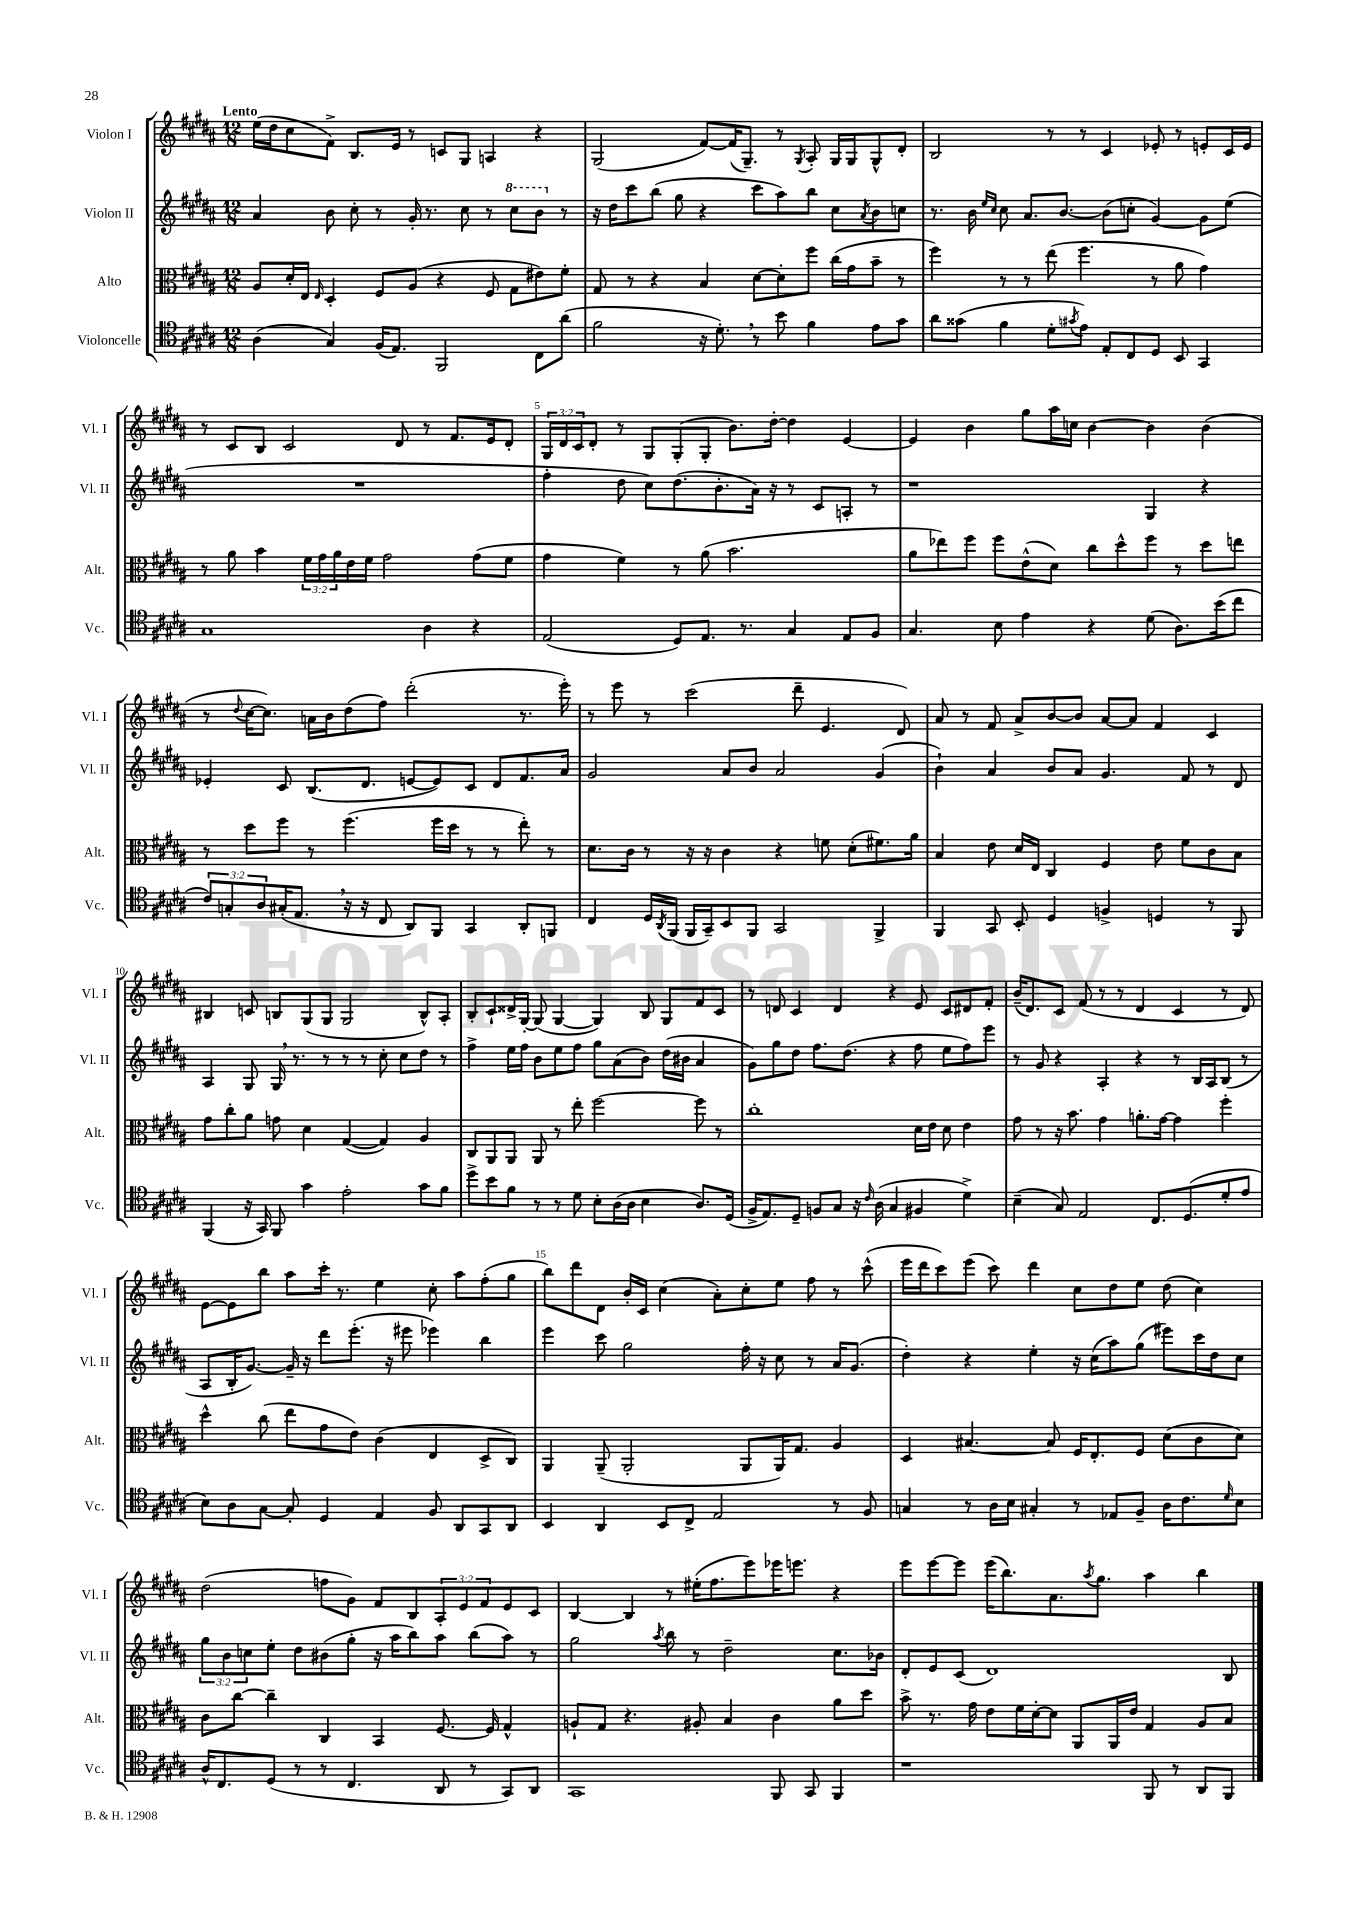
<<
\new StaffGroup <<
\new Staff = "s0" \with { instrumentName = "Violon I" shortInstrumentName = "Vl. I" } {
    \clef treble \key b \major \numericTimeSignature \time 12/8 \override Staff.TupletNumber.text = #tuplet-number::calc-fraction-text \tempo "Lento"
    e''16( dis''16 cis''8 fis'8->) b8. e'16 r8 c'8 gis8 a4 r4 |
    gis2( fis'8~) fis'16( gis8.--) r8 \acciaccatura { gis8 } ais8-. gis16 gis16 gis8-^ dis'8-. |
    b2 r8 r8 cis'4 ees'8-. r8 e'8-. cis'16 e'16 |
    r8 cis'8 b8 cis'2 dis'8 r8 fis'8. e'16 dis'8-. |
    \tuplet 3/2 { gis16 dis'16 cis'16 } dis'8-. r8 gis8 gis8-.( gis8-. b'8.) dis''16~-. dis''4 e'4~ |
    e'4 b'4 gis''8 ais''16 c''16 b'4~ b'4 b'4( |
    r8 \appoggiatura { dis''8 } cis''16~ cis''8.) a'16 b'16 dis''8( fis''8) dis'''2-.( r8. e'''16-.) |
    r8 e'''8 r8 cis'''2( dis'''8-- e'4. dis'8) |
    ais'8 r8 fis'8 ais'8-> b'8~ b'8 ais'8~ ais'8 fis'4 cis'4 |
    bis4 c'8 b8 gis8( gis8 gis2 b8-^) ais8-. |
    b8-. cis'8-! disis'16-> gis16~-. gis8( gis4~ gis4) b8 gis8 fis'8 cis'8 |
    r8 d'8 cis'4 d'4 r4 e'8 cis'8 dis'8 fis'8-. |
    b'16--( dis'8.) cis'8 fis'8( r8 r8 dis'4 cis'4 r8 dis'8) |
    e'8~ e'8 b''8 ais''8 cis'''16-. r8. e''4 cis''8-. ais''8 fis''8-.( gis''8 |
    b''8) dis'''8 dis'8 b'16-. cis'16 cis''4( ais'8-.) cis''8-. e''8 fis''8 r8 cis'''8-^( |
    e'''16 dis'''16 cis'''8) e'''8( cis'''8) dis'''4 cis''8 dis''8 e''8 dis''8( cis''4) |
    dis''2( f''8 gis'8) fis'8 b8 \tuplet 3/2 { ais8-. e'8 fis'8 } e'8 cis'8 |
    b4~ b4 r8 eis''16-.( fis''8. e'''8) ees'''16 e'''8. r4 |
    e'''8 e'''8~ e'''8 e'''16( b''8.) ais'8. \acciaccatura { ais''8 } gis''8. ais''4 b''4 \bar "|." |
}
\new Staff = "s1" \with { instrumentName = "Violon II" shortInstrumentName = "Vl. II" } {
    \clef treble \key b \major \numericTimeSignature \time 12/8 \override Staff.TupletNumber.text = #tuplet-number::calc-fraction-text
    ais'4 b'8 cis''8-. r8 gis'16-. r8. cis''8 r8 \ottava #1 cis'''8 b''8 \ottava #0 r8 |
    r16 dis''16 cis'''8 b''8( gis''8 r4 cis'''8 ais''8) b''8 cis''8 \acciaccatura { ais'8 } b'8 c''8 |
    r8. b'16 \grace { e''16 cis''16 } cis''8 ais'8. b'8.~ b'8( c''8-. gis'4~) gis'8 e''8( |
    R1. |
    fis''4-. dis''8 cis''8) dis''8.( b'8.-. ais'16) r16 r8 cis'8 a8-. r8 |
    r1 gis4 r4 |
    ees'4-. cis'8 b8.( dis'8. e'8~ e'8) cis'8 dis'8 fis'8. ais'16 |
    gis'2 ais'8 b'8 ais'2 gis'4( |
    b'4-!) ais'4 b'8 ais'8 gis'4. fis'8 r8 dis'8 |
    ais4 gis8 gis16 \breathe r8. r8 r8 r8 cis''8-. cis''8 dis''8 r8 |
    fis''4-> e''16 fis''16 b'8 e''8 fis''8 gis''8 ais'8( b'8) dis''16( bis'16 ais'4 |
    gis'8) gis''8 dis''8 fis''8. dis''8.( r4 fis''8 e''8 fis''8) e'''8 |
    r8 gis'8 r4 ais4-. r4 r8 b16 ais16 b8( r8 |
    ais8 b16-. gis'8.~) gis'16-- r16 dis'''8 e'''8.-.( r16 eis'''8 ees'''4) b''4 |
    e'''4 cis'''8 gis''2 fis''16-. r16 cis''8 r8 ais'16 gis'8.( |
    dis''4-.) r4 e''4-. r16 cis''16( ais''8) gis''8( eis'''8) cis'''16 dis''16 cis''8 |
    \tuplet 3/2 { gis''8 b'8 c''8 } e''8-. dis''8 bis'8( gis''8-. r16 ais''16 b''8) ais''8 b''8( ais''8) r8 |
    gis''2 \acciaccatura { ais''8 } b''8 r8 dis''2-- cis''8. bes'16 |
    dis'8-. e'8 cis'8( dis'1) b8 \bar "|." |
}
\new Staff = "s2" \with { instrumentName = "Alto" shortInstrumentName = "Alt." } {
    \clef alto \key b \major \numericTimeSignature \time 12/8 \override Staff.TupletNumber.text = #tuplet-number::calc-fraction-text
    ais8 dis'16-. e16 \grace { e16 } dis4-. fis8 ais8( r4 fis8 gis8 eis'8) fis'8-. |
    gis8 r8 r4 b4 dis'8~ dis'8-. fis''8 cis''16( gis'16 b'8-- r8 |
    fis''4) r8 r8 e''8( fis''4. r8 ais'8 gis'4) |
    r8 ais'8 b'4 \tuplet 3/2 { fis'16 gis'16 ais'16 } e'16 fis'16 gis'2 gis'8( fis'8 |
    gis'4 fis'4) r8 ais'8( b'2. |
    ais'8 ees''8) fis''8 fis''8 e'8-^( dis'8) cis''8 dis''8-^ fis''8 r8 dis''8 e''8 |
    r8 dis''8 fis''8 r8 fis''4.( fis''16 dis''16 r8 r8 e''8-.) r8 |
    dis'8. cis'16 r8 r16 r16 cis'4 r4 f'8 dis'8-.( fis'8.) ais'16 |
    b4 e'8 dis'16 e16 cis4 fis4 e'8 fis'8 cis'8 b8 |
    gis'8 cis''8-. ais'8 g'8 dis'4 gis4~( gis4) ais4 |
    cis8 ais,8 ais,8 ais,8 r8 e''8-. fis''2~ fis''8 r8 |
    cis''1-. dis'16 e'16 dis'8 e'4 |
    gis'8 r8 r16 b'8. gis'4 a'8.-. gis'16~ gis'4 fis''4-. |
    dis''4-^ cis''8( e''8 gis'8 e'8) cis'4( e4 dis8-> cis8) |
    ais,4 ais,8--( ais,2-. ais,8 ais,16) gis8. ais4 |
    dis4 bis4.~ bis8 fis16 e8.-. fis8 dis'8( cis'8 dis'8) |
    cis'8 cis''8~ cis''4-- cis4 b,4 fis8.~ fis16 gis4-^ |
    a8-! gis8 r4. ais8-. b4 cis'4 ais'8 dis''8 |
    b'8-> r8. gis'16 e'8 fis'16 dis'16~-. dis'8 ais,8 ais,16 e'16 gis4 ais8 b8 \bar "|." |
}
\new Staff = "s3" \with { instrumentName = "Violoncelle" shortInstrumentName = "Vc." } {
    \clef tenor \key b \major \numericTimeSignature \time 12/8 \override Staff.TupletNumber.text = #tuplet-number::calc-fraction-text
    ais4( gis4) fis16( e8.) fis,2 cis8 ais'8( |
    fis'2 r16 dis'8.-.) \breathe r8 b'8 fis'4 e'8 gis'8 |
    ais'8 gisis'8( fis'4 dis'8-. \acciaccatura { gis'8 } e'8) e8-. cis8 dis8 b,8 gis,4 |
    gis1 ais4 r4 |
    e2( dis8) e8. r8. gis4 e8 fis8 |
    gis4. b8 e'4 r4 dis'8( ais8.) b'16( cis''8 |
    \tuplet 3/2 { cis'8) g8-. ais8 } gis16-.( e8. \breathe r16 r16 cis8 ais,8) fis,8 gis,4 ais,8-. f,8 |
    cis4 dis16 \acciaccatura { ais,8 } fis,16( fis,16 gis,16--) b,8 fis,8 gis,2 fis,4-> |
    fis,4 gis,8 b,8-. dis4 f4-> d4 r8 fis,8 |
    fis,4( r16 gis,16) fis,8 gis'4 e'2-. gis'8 fis'8 |
    dis''8-> b'8 fis'8 r8 r8 dis'8 b8-. ais16( ais16 b4 ais8.) dis16( |
    fis16-> e8.) dis8-- f8 gis8 r16 \grace { cis'16 } ais16( gis4 fis4 dis'4->) |
    b4--( gis8) e2 cis8. dis8.( dis'8-. e'8 |
    b8) ais8 gis8~ gis8-. dis4 e4 fis8 ais,8 gis,8 ais,8 |
    b,4 ais,4 b,8 cis8-> e2 r8 fis8 |
    g4 r8 ais16 b16 gis4-. r8 ees8 fis8-- ais16 cis'8. \grace { dis'16 } b8 |
    ais16-^ cis8. dis8( r8 r8 cis4. ais,8 r8 gis,8) ais,8 |
    gis,1 fis,8 gis,8 fis,4 |
    r1 fis,8 r8 ais,8 fis,8 \bar "|." |
}
>>
>>
\layout { \context { \Score \override BarNumber.break-visibility = ##(#f #t #t) barNumberVisibility = #(every-nth-bar-number-visible 5) } }
